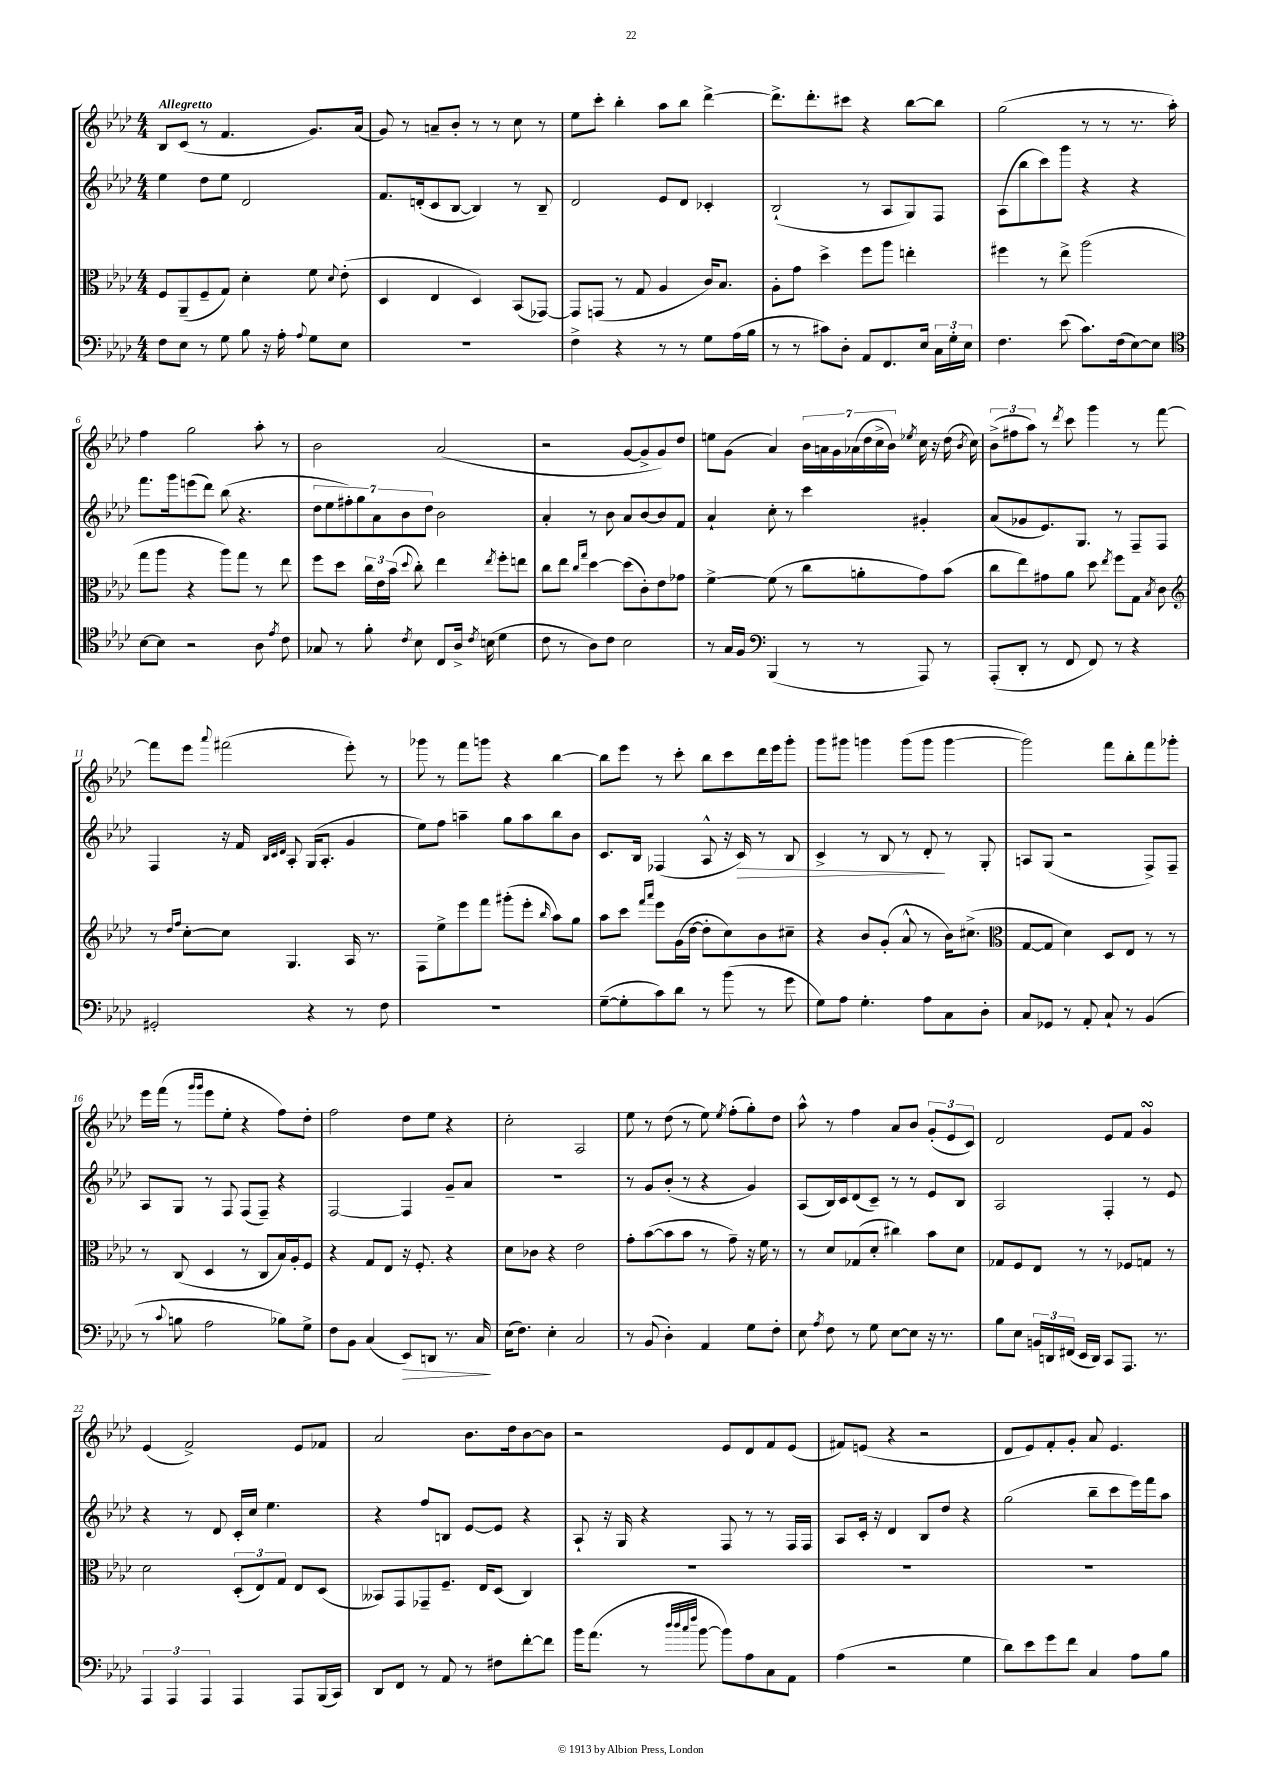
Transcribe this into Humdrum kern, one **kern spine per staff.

**kern	**kern	**kern	**kern
*staff4	*staff3	*staff2	*staff1
*clefF4	*clefC3	*clefG2	*clefG2
*k[b-e-a-d-]	*k[b-e-a-d-]	*k[b-e-a-d-]	*k[b-e-a-d-]
*M4/4	*M4/4	*M4/4	*M4/4
8F	8F	4ee-	8B-
8E-	(8AA-~	.	(8c
8r	8F~	8dd-	8r
8G	8G)	8ee-	4.f
8B-	4d-'	2d-	.
16r	.	.	.
16A-'	.	.	.
8qqA-	.	.	.
8G	8f	.	8.g)
.	8qqd-	.	.
8E-	(8e-'	.	.
.	.	.	(16a-
=	=	=	=
1r	4D-	8.f	8g)
.	.	.	8r
.	.	(16d'	.
.	4E-	8c	8a~
.	.	[8B-	8b-'
.	4D-)	4B-])	8r
.	.	.	8r
.	(8BB-	8r	8cc
.	[8GG-)	8B-~	8r
=	=	=	=
4F^	8GG-]	2d-	8ee-
.	(8GG	.	8ccc'
4r	8r	.	4bb-'
.	8G	.	.
8r	4A-	8e-	8aa-
8r	.	8d-	8bb-
8G	16c)	4c-'	[4ddd-^
.	8.B-	.	.
(16A-	.	.	.
16B-	.	.	.
=	=	=	=
8r	8A-'	(2B-`	8.ddd-^]
8r	8g	.	.
.	.	.	8.ddd-'
8c#)	4dd-^	.	.
8D-'	.	.	8ccc#
8AA-	8ff	8r	4r
8.FF	8aa-	8A-	.
.	4ee'	8G)	[8bb-
16E-	.	.	.
24C	.	8F	8bb-]
24G'	.	.	.
24E-	.	.	.
=	=	=	=
4.F	4ff#	(8A-	(2gg
.	.	8bb-	.
.	8r	8ccc)	.
(8e-	8ee-^	8ggg	.
8.c)	(2aa-	4r	8r
.	.	.	8r
(16F	.	.	.
[8E-)	.	4r	8.r
8E-]	.	.	.
.	.	.	16aa-')
=	=	=	=
*clefC4	*	*	*
[8B-	8gg	8.fff	4ff
8B-]	8aa-	.	.
.	.	16ggg	.
2r	4r	(8eee	2gg
.	.	8ddd-)	.
.	8aa-)	(8bb-	.
.	8gg	4.r	.
8A-	8r	.	8aa-'
8qe-	.	.	.
8c	8ee-	.	8r
=	=	=	=
8G-	8ff	14dd-	2b-
.	.	14ee-	.
8r	8dd-	.	.
.	.	14ff#')	.
.	.	14gg	.
8f'	24cc	.	.
.	.	14a-	.
.	24e-	.	.
.	(24b-	.	.
.	.	14b-	.
8qc	8qqdd-	.	.
8B-	8cc')	.	.
.	.	14dd-	.
8C	4ee-	2b-	(2a-
16A-^	.	.	.
8qc	.	.	.
(16B	.	.	.
.	8qee-	.	.
4d-	8ff'	.	.
.	8ee	.	.
=	=	=	=
8c	8cc	4a-'	2r
8r	8ee-	.	.
.	16qqcc	.	.
.	16qqgg	.	.
8A-)	[4dd-	8r	.
8c	.	8b-	.
2B-	(8dd-]	8a-	[8g
.	8c')	[8b-	8g^]
.	8e-	8b-]	8g)
.	8g-	8f	8dd-
=	=	=	=
8r	[4f^	4a-`	8ee
16G	.	.	(8g
16F	.	.	.
*clefF4	*	*	*
(4BBB-	(8f]	8cc'	4a-)
.	8r	8r	.
8r	8cc	4ccc	28b-
.	.	.	28a
.	.	.	28g
.	.	.	(28a-
8r	8a'	.	.
.	.	.	28dd-
.	.	.	28cc^
.	.	.	28b-)
.	.	.	8qee-
8AAA-)	8g)	4g#'	16cc
.	.	.	16r
8r	(8b-	.	(16dd-
.	.	.	8qb-
.	.	.	16cc)
=	=	=	=
(8AAA-'	8cc	(8a-	(12b-^
.	.	.	12ff#
8DD-'	8ee-)	8g-	.
.	.	.	12aa-)
8r	8g#	8.e-)	8r
.	.	.	8qddd-
8FF	8a-	.	8ccc
.	.	8.G	.
8FF)	8dd-	.	4ggg
.	8qee-	.	.
8r	8ff	8r	.
4r	8G	8F~	8r
.	8qB-	.	.
.	8c	8F	[8fff
=	=	=	=
*	*clefG2	*	*
2GG#'	8r	4F	8fff]
.	16qqdd-	.	.
.	16qqff	.	.
.	[8cc'	.	8eee-
.	.	.	8qqaaa-
.	8cc]	16r	(2fff#
.	.	16f	.
.	.	32qqB-	.
.	.	32qqc	.
.	.	32qqd-	.
.	4.G	8A-'	.
4r	.	(16G	.
.	.	8.A-'	.
8r	16A-	4g	8eee-')
.	8.r	.	.
8F	.	.	8r
=	=	=	=
1r	8F	8ee-)	8ggg-
.	8ee-^	8ff	8r
.	8eee-	4aa~	8fff
.	8fff	.	8ggg
.	(8ggg#'	8gg	4r
.	8eee-'	8aa	.
.	16qqbb-	.	.
.	8aa-)	8bb-	[4bb-
.	8gg	8b-	.
=	=	=	=
([8G~	8aa-	8.c	8bb-]
8G']	8ccc	.	8eee-
.	.	16B-	.
.	16qqfff	.	.
.	16qqaaa-	.	.
8c)	8eee-	(4F-	8r
8d-	(16g	.	8ccc'
.	[16dd-	.	.
8r	8dd-']	8A-^^	8bb-
(8b-	8cc)	16r	8ccc
.	.	16c)	.
8r	8b-	8r	16ddd-
.	.	.	16eee-
8g	8cc#~	8B-	8ggg'
=	=	=	=
8G)	4r	4c^	8ggg
8A-	.	.	8ggg#
4.G'	8b-	8r	4ggg
.	(8g'	8B-	.
.	8a-^^	8r	(8ggg
8A-	8r	8d-'	8ggg
8C	16b-)	8r	[4ggg
.	(8.cc#^	.	.
8D-'	.	8G'	.
=	=	=	=
*	*clefC3	*	*
8C	[8G	8A	2ggg])
8GG-	8G]	(8G	.
8r	4d-)	2r	.
8AA-'	.	.	.
8C`	8D-	.	8fff
8r	8E-	.	8bb-'
(4BB-	8r	8F^)	8fff
.	8r	8F~	8ggg-'
=	=	=	=
8r	8r	8A-	16eee-
.	.	.	(16fff
8qqc	.	.	.
8B	(8C	8G	8r
.	.	.	16qqggg
.	.	.	16qqggg
2A-	4D-	8r	8eee-
.	.	8F	8ee-'
.	8r	(8F	4r
.	8C	8F~)	.
8B-)	16B-)	4r	8ff)
.	16A-'	.	.
8G^	8F	.	8dd-'
=	=	=	=
8F	4r	[2F	2ff
8BB-	.	.	.
(4C	8G	.	.
.	8E-	.	.
8EE-)	16r	4F]	8dd-
.	8.F'	.	.
8DD	.	.	8ee-
8.r	4r	8g~	4r
.	.	8a-	.
16C	.	.	.
=	=	=	=
(16E-	8d-	1r	2cc'
8.F)	.	.	.
.	8c-	.	.
4E-'	4r	.	.
2C	2e-	.	2A-
=	=	=	=
8r	8g'	8r	8ee-
(8BB-	([8b-	8g	8r
4D-')	8b-]	(8b-'	(8dd-
.	8b-	8r	8r
4AA-	8r	4r	8ee-)
.	.	.	8qee-
.	8g~)	.	(8ff'
8G	16r	4g)	8gg')
.	16f	.	.
8F'	8r	.	8dd-
=	=	=	=
8E-	8r	(8A-	8aa-^^
8qA-	.	.	.
8F	8d-	16B-)	8r
.	.	16c	.
8r	(8G-	(8d-	4ff
8G	8d-'	8c~)	.
[8E-	4cc#)	8r	8a-
8E-]	.	8r	8b-
16r	8b-	8e-	(12g'
8.r	.	.	.
.	.	.	12e-
.	8d-	8B-	.
.	.	.	12c)
=	=	=	=
8B-	8G-	2A-	2d-
8E-	8F	.	.
24BB	8E-	.	.
24DD	.	.	.
(24FF#	.	.	.
16EE-	8r	.	.
16DD)	.	.	.
8CC	8r	4F'	8e-
8.AAA-	8F-	.	8f
.	8G	8r	4g
8.r	.	.	.
.	8r	8e-	.
=	=	=	=
6AAA-	2d-	4r	(4e-
6AAA-	.	.	.
.	.	8r	2f^)
6AAA-	.	.	.
.	.	8d-	.
4AAA-	(12D-'	16c'	.
.	.	16cc	.
.	12E-)	.	.
.	.	4.ee-	.
.	12G	.	.
8AAA-	8E-	.	8e-
(16BBB-	(8D-	.	8f-
16CC)	.	.	.
=	=	=	=
8DD-	8BB--)	4r	2a-
8FF	8GG	.	.
8r	8GG-~	8ff	.
8AA-	8.F~	8B	.
8r	.	[8e-	8.b-
.	16E-	.	.
8F#	(8D-	8e-]	.
.	.	.	16dd-
[8f'	4C)	4r	[8b-
8f]	.	.	8b-]
=	=	=	=
16b-	1r	8A-`	2r
(8.a-	.	.	.
.	.	16r	.
.	.	16G	.
8r	.	4r	.
32qqdd-	.	.	.
32qqdd-	.	.	.
32qqcc	.	.	.
32qqff	.	.	.
[8b-	.	.	.
8b-])	.	8F	8e-
8A-	.	8r	8d-
8C	.	8r	8f
8AA-	.	16F	(8e-
.	.	16F	.
=	=	=	=
(4A-	1r	8A-	8f#)
.	.	16c'	(8e
.	.	16r	.
2r	.	4d-	4r
.	.	8B-	2r
.	.	8dd-	.
4G	.	4r	.
=	=	=	=
8d-)	1r	(2gg	8d-
8e-	.	.	8e-)
8g	.	.	8f'
8f	.	.	8g'
4C	.	8bb-~	8a-
.	.	8ccc	4.e-
8A-	.	16eee-)	.
.	.	16fff	.
8B-	.	8aa-	.
==	==	==	==
*-	*-	*-	*-
